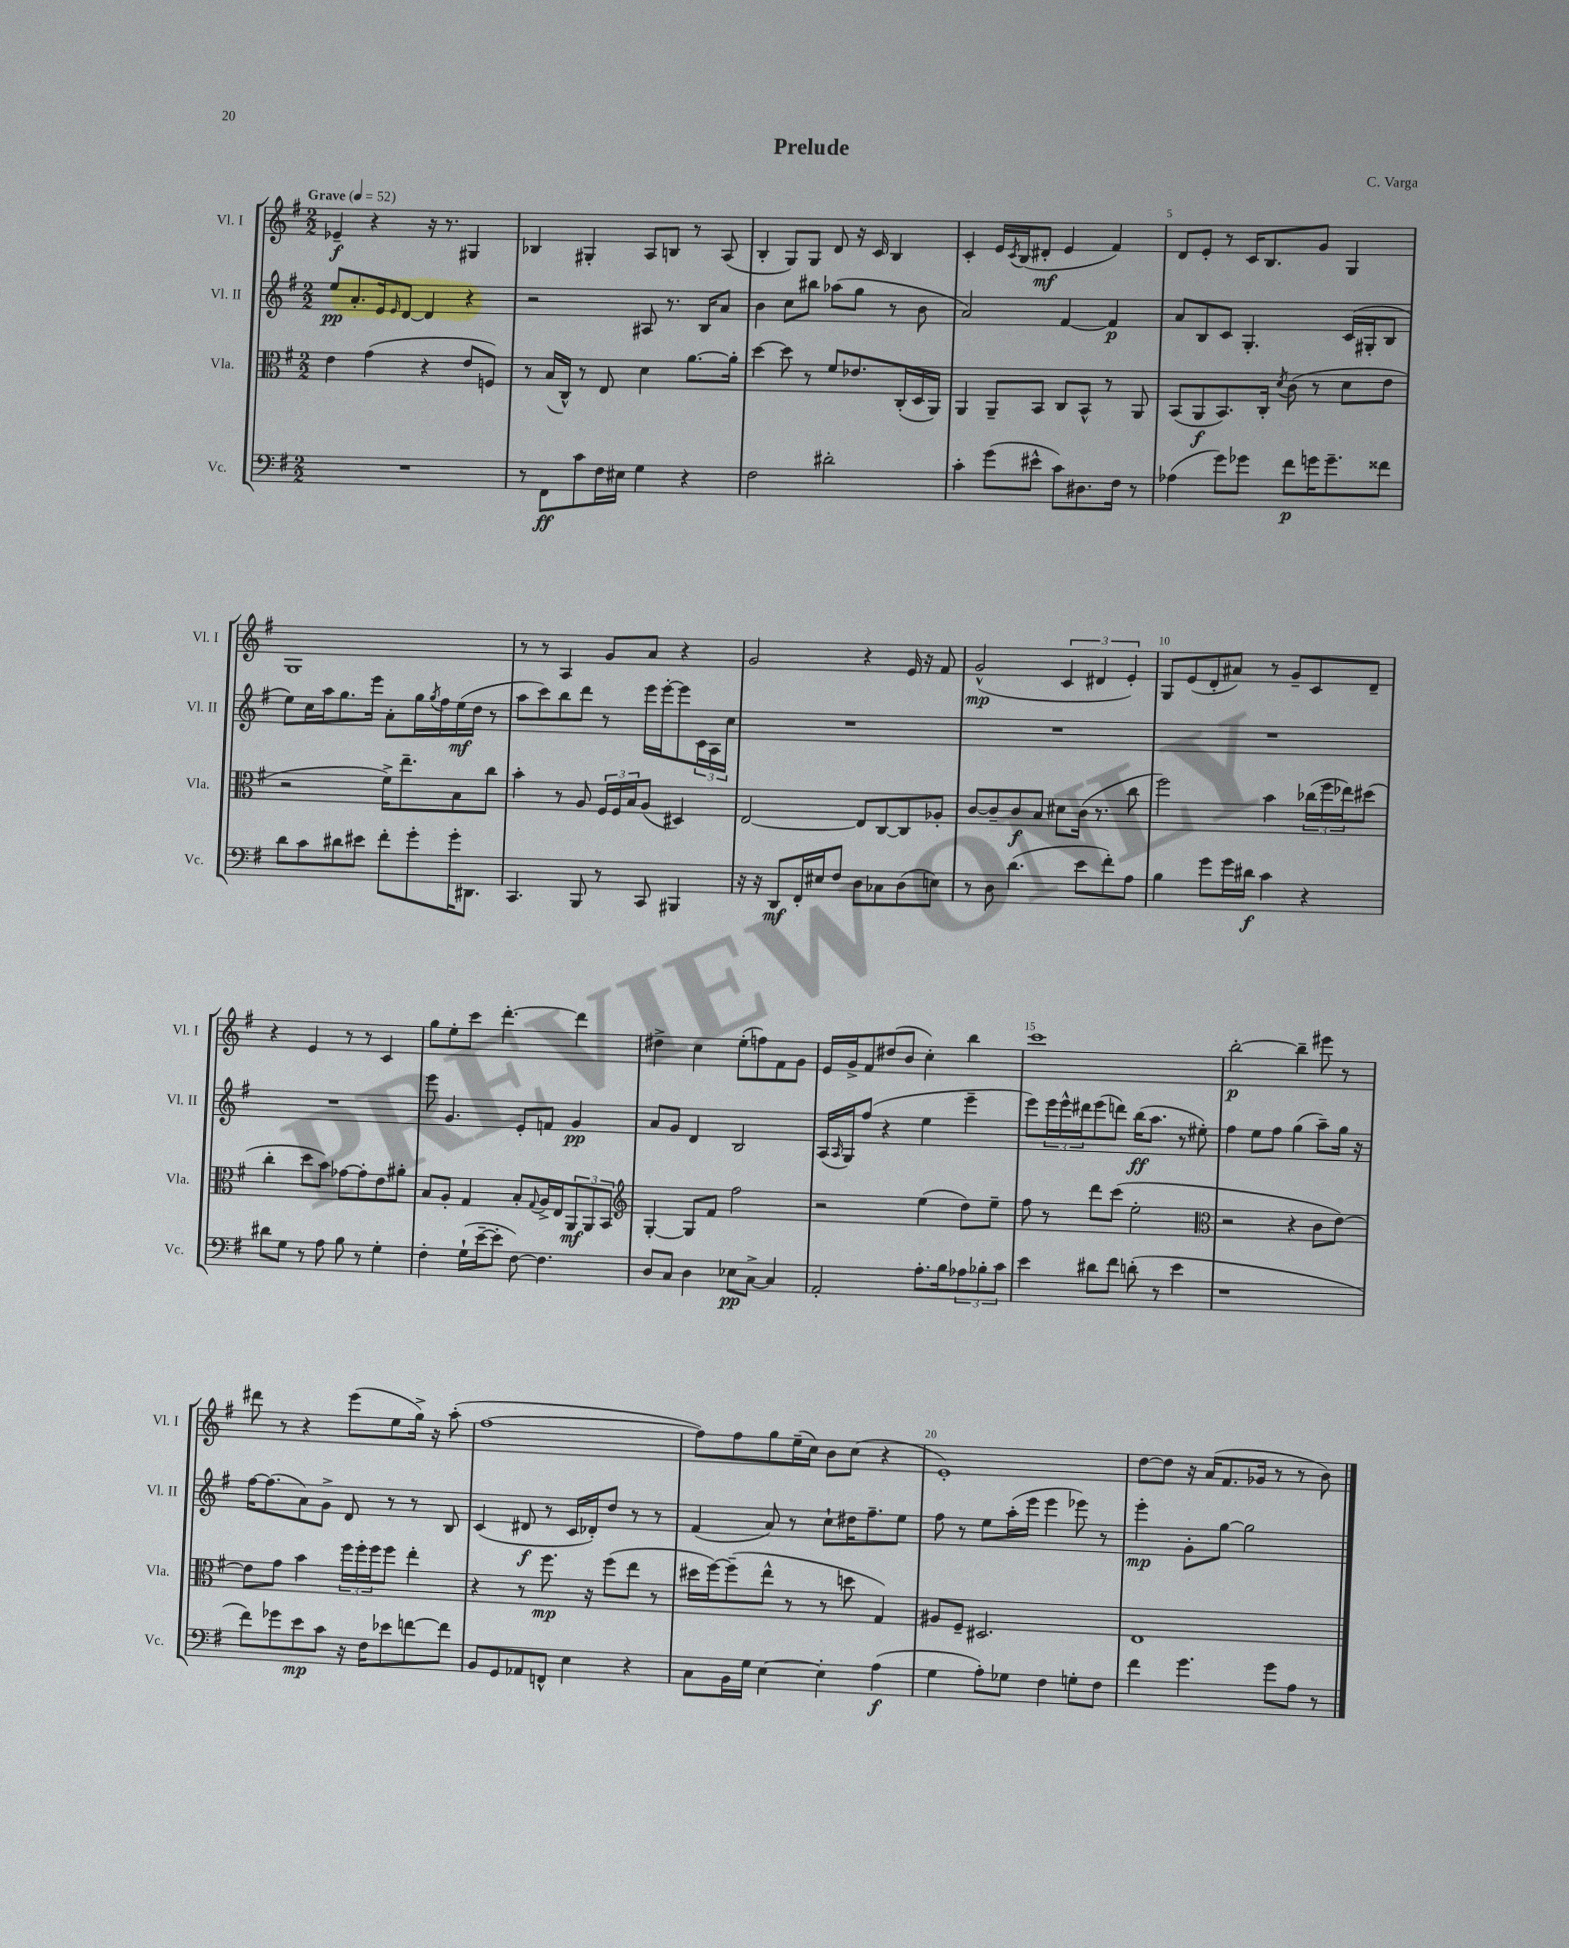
\header { title = "Prelude" composer = "C. Varga" }
<<
\new StaffGroup <<
\new Staff = "s0" \with { instrumentName = "Vl. I" shortInstrumentName = "Vl. I" } {
    \clef treble \key g \major \numericTimeSignature \time 2/2 \tempo "Grave" 4 = 52
    ees'4--\f r4 r16 r8. gis4 |
    bes4 gis4-. a8 b8 r8 a8( |
    b4-. g8) g8 d'8 r16 c'16 b4 |
    c'4-. e'16 \acciaccatura { c'8 } b16( dis'8-.\mf e'4 fis'4) |
    d'8 e'8-. r8 c'16 b8. g'8 g4 |
    g1 |
    r8 r8 a4 g'8 a'8 r4 |
    g'2 r4 e'16 r16 fis'8 |
    g'2-^\mp( \tuplet 3/2 { c'4 dis'4 e'4-.) } |
    g8 e'8( d'8-. ais'8) r8 g'8-- c'8 d'8-- |
    r4 e'4 r8 r8 c'4 |
    g''8 e''8-. c'''8 d'''4.~-. d'''4 |
    dis''4-> c''4 e''8-.( f''8) fis'8 g'8 |
    e'16 g'16-> fis'8 dis''8( b'8 c''4-.) b''4 |
    c'''1 |
    b''2~-.\p b''4-- eis'''8 r8 |
    dis'''8 r8 r4 e'''8( e''8 g''16->) r16 a''8-.( |
    fis''1~ |
    fis''8) fis''8 g''8 e''16--( c''16) b'8 c''8( r4 |
    e'1-.) |
    d''8~ d''8 r16 a'16( fis'8. ges'16 r8 r8 b'8) \bar "|." |
}
\new Staff = "s1" \with { instrumentName = "Vl. II" shortInstrumentName = "Vl. II" } {
    \clef treble \key g \major \numericTimeSignature \time 2/2
    e''8\pp a'8.-. e'16 \grace { e'16 } d'8~ d'4 r4 |
    r2 ais8 r8. b16 a'8 |
    b'4 c''8 bis''8 aes''8( g''8 r8 b'8 |
    a'2) fis'4~ fis'4\p |
    a'8 b8 c'8 g4.-. c'16( gis16-. b8 |
    e''8) c''16 a''16 g''8. e'''16 a'8-. g''16 \acciaccatura { g''8 } fis''16 e''16\mf( d''16 r8 |
    a''8 c'''8) b''8 d'''8 r8 e'''16 e'''16~-. e'''8 \tuplet 3/2 { c'16 a16 c''16 } |
    R1 |
    R1 |
    R1 |
    R1 |
    e'''8 g'4. e'8-. f'8 g'4\pp |
    a'8 g'8 d'4 b2 |
    a16( \grace { a16 } g16) fis''8( r4 e''4 e'''4-- |
    e'''8) \tuplet 3/2 { e'''16 e'''16-^ dis'''16 } e'''8( d'''8) b''16\ff( a''8. r8 eis''8-.) |
    fis''4 e''8 fis''8 g''4( a''8--) g''16 r16 |
    fis''16~ fis''8.( a'8) g'8-> d'8 r8 r8 b8 |
    c'4( dis'8\f r8 c'16 des'16-.) d''8 r8 r8 |
    fis'4( a'8) r8 c''8-! dis''16 fis''8.-- e''8 |
    fis''8 r8 e''8 a''16-.( e'''16 e'''4 ees'''8) r8 |
    e'''4-.\mp g'8-. g''8~ g''2 \bar "|." |
}
\new Staff = "s2" \with { instrumentName = "Vla." shortInstrumentName = "Vla." } {
    \clef alto \key g \major \numericTimeSignature \time 2/2
    e'4 g'4( r4 e'8 f8) |
    r8 b16( c16-^) r8 e8 d'4 a'8.~ a'16-. |
    d''4~ d''8 r8 fis'8 ees'8. c16-.( d16 a,16) |
    a,4 a,8-- b,8 c8 b,8-^ r8 a,8 |
    b,8( a,8\f b,8.) c16-. \acciaccatura { d'8 } c'8( r8 d'8 e'8 |
    r2 fis'16->) e''8.-- b8 c''8 |
    b'4-. r8 a8 \tuplet 3/2 { fis16 fis16 b16 } a8( dis4) |
    e2~ e8 c8~ c8 aes8-. |
    c'8~ c'8-- c'8\f b8 dis'8 c'16( r8. c''8 |
    fis''2) b'4 \tuplet 3/2 { ces''16( fis''16 ees''16) } dis''8( |
    c''4-. d''8 b'8) ges'8~ ges'8-. e'8 ais'8-. |
    b8 a8-. g4 b8-. \appoggiatura { g8 } a16-> e16 \tuplet 3/2 { a,8\mf a,8 b,8 } |
    \clef treble g4~-. g8 fis'8 fis''2 |
    r2 e''4( d''8) e''8-- |
    fis''8 r8 d'''8 c'''8( e''2-. |
    \clef alto r2 r4 c'8 e'8~) |
    e'8 g'8 b'4 \tuplet 3/2 { fis''16 fis''16-. fis''16 } fis''8 e''4-. |
    r4 r8 fis''8.\mp r16 fis''8( e''8 r8 |
    dis''16 fis''16~) fis''8--( e''8-^ r8 r8 d''8 g4) |
    ais8 fis8-- dis2. |
    e1 \bar "|." |
}
\new Staff = "s3" \with { instrumentName = "Vc." shortInstrumentName = "Vc." } {
    \clef bass \key g \major \numericTimeSignature \time 2/2
    R1 |
    r8 fis,8\ff c'8 fis16 eis16 g4 r4 |
    fis2 dis'2-. |
    c'4-. g'8( eis'8-^ c'8) dis8. fis16 r8 |
    aes4( g'8) ges'8 fis'8\p g'16 g'8.-- fisis'8 |
    d'8 c'8 dis'8 eis'8 fis'8-. g'8-. g'16-. dis,8. |
    c,4. b,,8 r8 c,8 bis,,4 |
    r16 r16 d,8\mf fis,16-. eis16 fis8 d8 ces8 d8( e8) |
    r8 d8 d'4.( e'8 fis'8-.) a8 |
    b4 g'8 g'16 dis'16\f c'4 r4 |
    dis'8 g8 r8 a8 b8 r8 g4-. |
    fis4-. g16-!( e'16~-- e'8-. fis8~) fis4. |
    d8 c8 d4 ees8\pp c8~-> c4 |
    a,2-. a8.-. b16 \tuplet 3/2 { aes8 bes8-. c'8 } |
    e'4 dis'8 fis'8 d'8-.( r8 e'4 |
    r1 |
    fis'8) ges'8 e'8\mp c'8 r16 fis16 ees'8 f'8~ f'8 |
    b,8 g,8 aes,8 f,8-^ e4 r4 |
    c8 b,16 g16 e4~ e4-. a4\f( |
    g4 a8-.) ges8 fis4 g8-. fis8 |
    fis'4 g'4. g'8 a8 r8 \bar "|." |
}
>>
>>
\layout { \context { \Score \override BarNumber.break-visibility = ##(#f #t #t) barNumberVisibility = #(every-nth-bar-number-visible 5) } }
